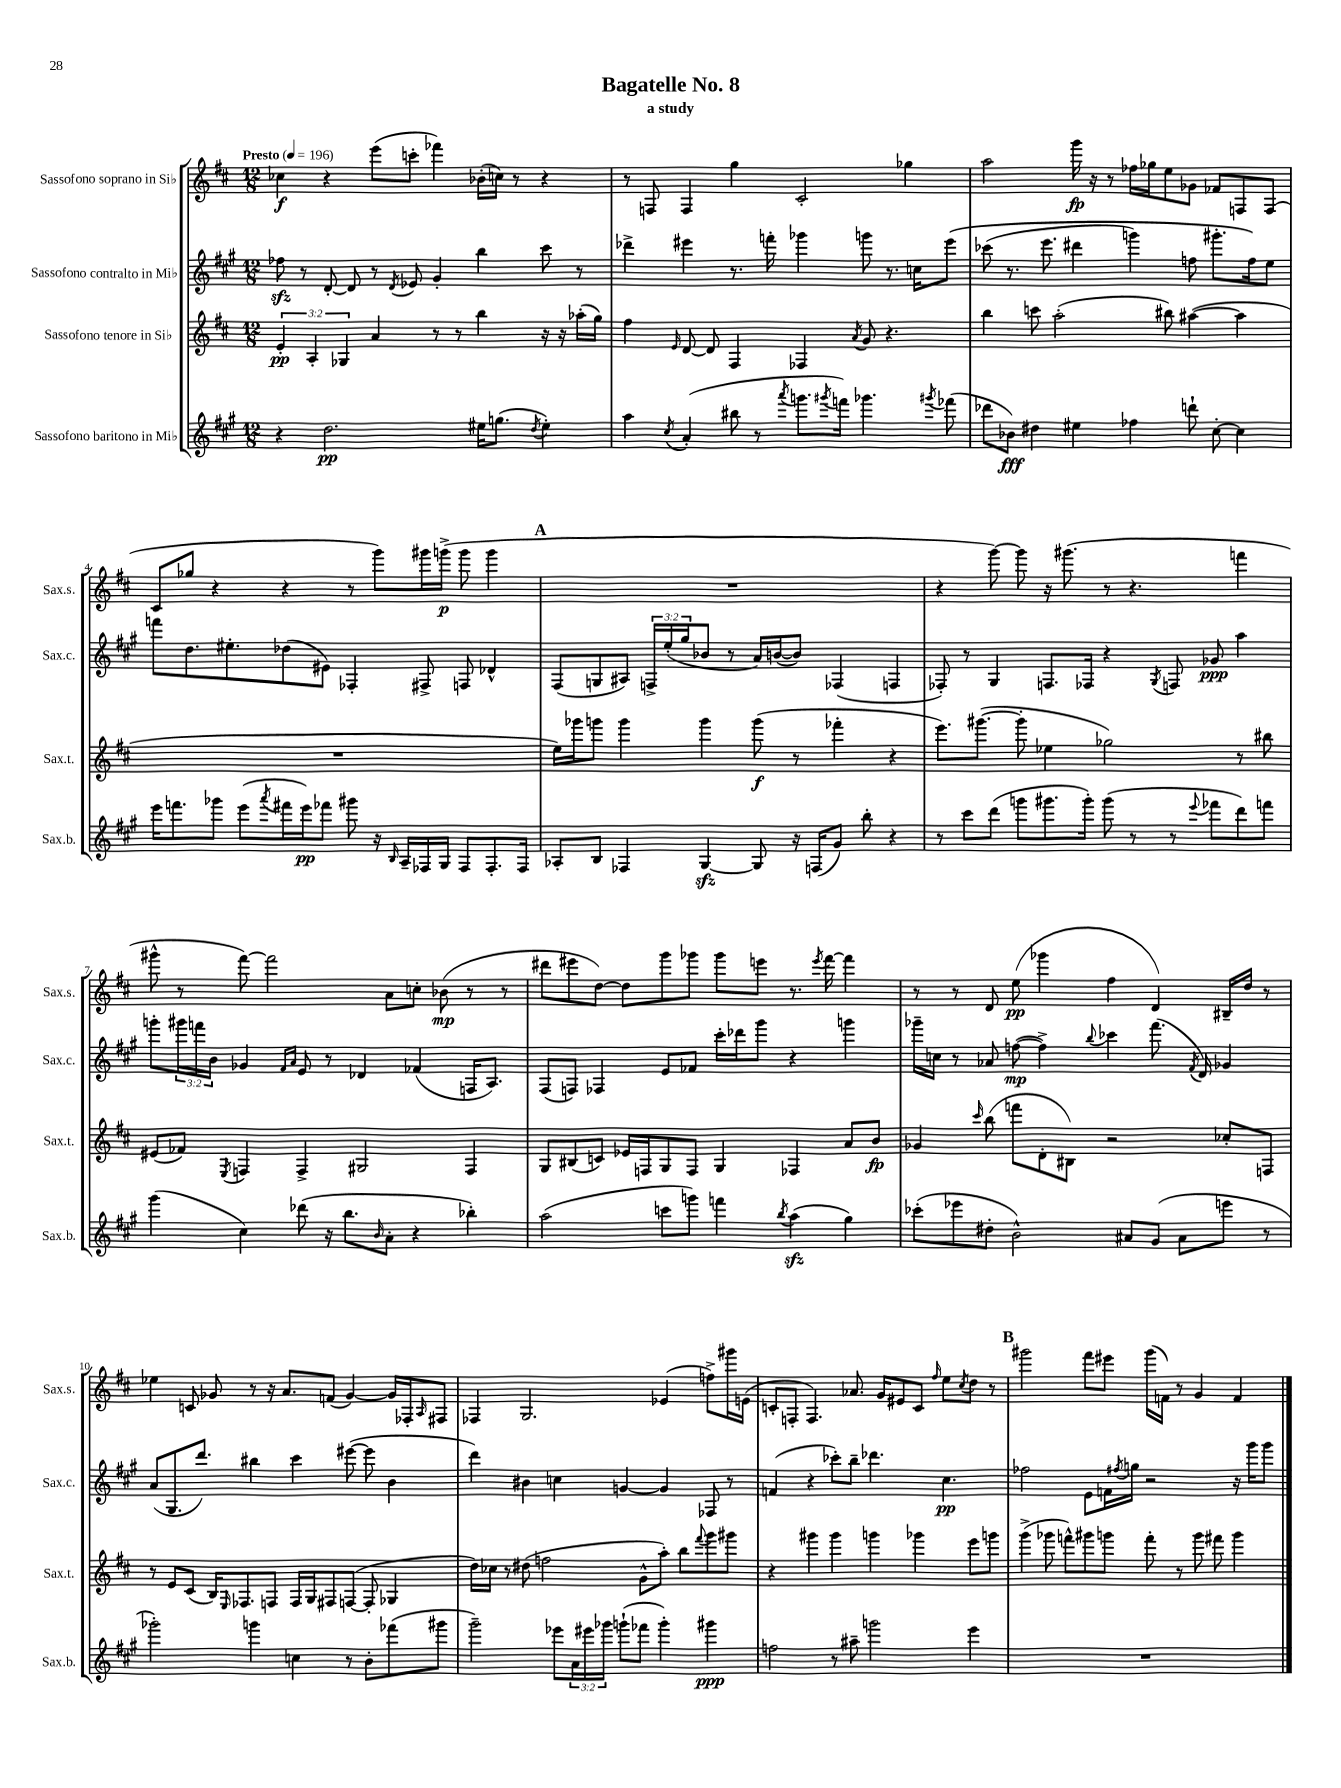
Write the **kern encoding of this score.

**kern	**kern	**kern	**kern
*staff4	*staff3	*staff2	*staff1
*clefG2	*clefG2	*clefG2	*clefG2
*k[f#c#g#]	*k[f#c#]	*k[f#c#g#]	*k[f#c#]
*M12/8	*M12/8	*M12/8	*M12/8
*MM196	*MM196	*MM196	*MM196
4r	6e'	8ff-	4cc-
.	.	8r	.
.	6A'	.	.
2.dd	.	[8d'	4r
.	6G-	.	.
.	.	8d]	.
.	4a	8r	(8eee
.	.	8qd	.
.	.	8e-	8ccc'
.	8r	4g#'	4fff-)
.	8r	.	.
16ee#	4bb	4bb	(16b-'
(8.gg	.	.	16cc)
.	.	.	8r
8qdd	.	.	.
4ee#')	16r	8ccc#	4r
.	16r	.	.
.	(16aa-'	8r	.
.	16gg)	.	.
=	=	=	=
4aa	4ff#	4ddd-^	8r
.	.	.	8F
8qcc#	16qqe	.	.
(4a'	[8d	4eee#	4F
.	8d]	.	.
8bb#	4F#	8.r	4gg
8r	.	.	.
.	.	16fff'	.
8qaaa	.	.	.
8.ggg	4F-	4ggg-	2c#'
8qggg#	.	.	.
16fff)	.	.	.
.	8qa	.	.
4.ggg-	8g	8ggg	.
.	4.r	8.r	.
.	.	.	4gg-
.	.	16cc	.
8qggg#	.	.	.
(8fff-	.	&(8eee#	.
=	=	=	=
8ddd-	4bb	(8ccc-	2aa
8b-)	.	8.r	.
4dd#	8ccc	.	.
.	.	8.eee	.
.	(2aa'	.	.
4ee#	.	4ddd#	16ggg
.	.	.	16r
.	.	.	8r
4ff-	.	4ggg)	16ff-
.	.	.	16gg-
.	8bb#)	.	8ee
8ddd`	([4aa#	8ff	8g-
[8cc#'	.	8.ggg#'	8f-
4cc#]	4aa#]	.	8F
.	.	16ff&)	.
.	.	8ee	(8F
=	=	=	=
16eee	1.r	8fff	8c#
8.fff	.	.	.
.	.	8.dd	8gg-
8ggg-	.	.	4r
.	.	8.ee#'	.
(8eee	.	.	.
8qaaa	.	.	.
16fff#	.	(8dd-	4r
16eee)	.	.	.
8fff-	.	8e#)	.
8ggg#	.	4F-'	8r
16r	.	.	8ggg)
16qqB	.	.	.
16A~	.	.	.
16F-	.	8F#^	16ggg#
16G#	.	.	(16ggg^
8F-	.	8F	8ggg
8.F-'	.	4d-^^	4ggg
16F-	.	.	.
=	=	=	=
8A-'	16ee)	(8F#	1.r
.	16ggg-	.	.
8B	8ggg	8G	.
4F-	4ggg	8A#)	.
.	.	24F^	.
.	.	(24ee'	.
.	.	24gg#	.
[4G#	4ggg	8b-	.
.	.	8r	.
8G#]	(8ggg	16a)	.
.	.	([16b	.
16r	8r	8b])	.
(16F	.	.	.
8g#)	4fff-'	(4F-	.
8bb'	.	.	.
4r	4r	4F	.
=	=	=	=
8r	8.eee)	8F-')	4r
8ccc#	.	8r	.
.	([8.ggg#	.	.
(8ddd	.	4G#	[8ggg)
8ggg	8ggg#']	.	8ggg]
8.ggg#	4ee-	8.F	16r
.	.	.	(8.ggg#
16ggg#')	.	16F-	.
(8ggg#	2gg-)	4r	8r
8r	.	.	4.r
.	.	8qG#	.
8r	.	8F	.
8qqeee	.	.	.
8fff-	.	8g-	.
8ddd)	8r	4aa	4fff
8fff	8bb#	.	.
=	=	=	=
(4ggg#	(8e#	8ggg'	8ggg#^^
.	8f-)	24ggg#	8r
.	.	24fff	.
.	.	24b	.
.	8qE	.	.
4cc#)	4F	4g-	[8fff#)
.	.	.	2fff#]
.	.	16qqf#	.
.	.	16qqa	.
(8ddd-	4F^	8e	.
16r	.	8r	.
8.bb	.	.	.
.	2G#	4d-	.
16qqb	.	.	.
8a'	.	.	8a
4r	.	(4f-	8cc'
.	.	.	(8b-
4bb-')	4F	16F	8r
.	.	8.A)	.
.	.	.	8r
=	=	=	=
(2aa	8G	(8F#	8ddd#
.	(8B#	8F)	8eee#
.	8c)	4F-	[8dd)
.	16e-	.	8dd]
.	16F	.	.
8ccc	8G	8e	8ggg
8ggg)	8F	8f-	8ggg-
4fff	4G	16ccc#'	8ggg-
.	.	16ddd-	.
.	.	8ggg#	8eee
8qbb	.	.	.
(4aa	4F-	4r	8.r
.	.	.	8qeee
.	.	.	[16fff#
4gg#)	8a	4ggg	4fff#]
.	8b	.	.
=	=	=	=
(8ccc-'	4g-	16ggg-~	8r
.	.	16cc	.
8eee-	.	8r	8r
.	16qqccc#	.	.
8dd#'	(8bb	8a-	8d
2b^^)	8fff	([8ff	(8ee
.	8d'	4ff^])	4ggg-
.	8B#)	.	.
.	.	8qqbb	.
.	2r	4ccc-	4ff#
8a#	.	.	.
(8g#	.	(8.fff#	4d)
8a#	.	.	.
.	.	8qf#	.
.	.	16d)	.
8eee	8cc-'	4g-	16B#~
.	.	.	16dd
8r	8F	.	8r
=	=	=	=
2ggg-')	8r	(8a	4ee-
.	8e	8.G#	.
.	(8c#	.	8c
.	.	8.ddd)	.
.	16B)	.	8g-
.	16qqE	.	.
.	8.F-	.	.
4ggg	.	4bb#	8r
.	8F	.	16r
.	.	.	8.a
4cc	16F	4ccc#	.
.	16G	.	.
.	8F#	.	(8f
8r	([8F	([8eee#	[4g-)
8b'	8F']	8eee#]	.
(8fff-	4G-	4b	16g-]
.	.	.	16F-'
.	.	.	16qqA
8ggg#	.	.	8F#
=	=	=	=
2ggg#~)	16dd)	4ddd)	4F-
.	16cc-	.	.
.	8r	.	.
.	(8dd#	4b#	2.G
.	2ff	.	.
8eee-	.	4cc	.
24a	.	.	.
24eee#	.	.	.
24ggg-	.	.	.
(8ggg`	.	[4g	.
8fff-	8g^^	.	.
4ggg')	8aa')	4g]	(4e-
.	8bb	.	.
.	8qqfff#	.	.
4ggg#	8ggg	8F-	8ff^)
.	8ggg#	8r	16ggg#
.	.	.	(16e
=	=	=	=
2ff	4r	(4f	8c'
.	.	.	8F'
.	4ggg#	4r	4.F)
8r	4ggg#	8ccc-')	.
8aa#~	.	8bb~	8.a-
2ggg	4ggg	4.ddd-	.
.	.	.	16g
.	.	.	8e#
.	4ggg-	.	8c
.	.	.	16qqff#
.	.	4.cc#	8ee
.	.	.	8qcc#
4eee	8eee	.	8dd
.	8ggg	.	8r
=	=	=	=
1.r	(4ggg^	2ff-	2ggg#
.	8ggg-	.	.
.	8fff^^)	.	.
.	8ggg#	8e	8fff#
.	8ggg	16f	8eee#
.	.	8qff#	.
.	.	16gg	.
.	8fff'	2r	(16ggg#
.	.	.	16f)
.	8r	.	8r
.	8ggg	.	4g
.	8fff#	.	.
.	4ggg	16r	4f
.	.	16ggg#	.
.	.	8ggg#	.
==	==	==	==
*-	*-	*-	*-
